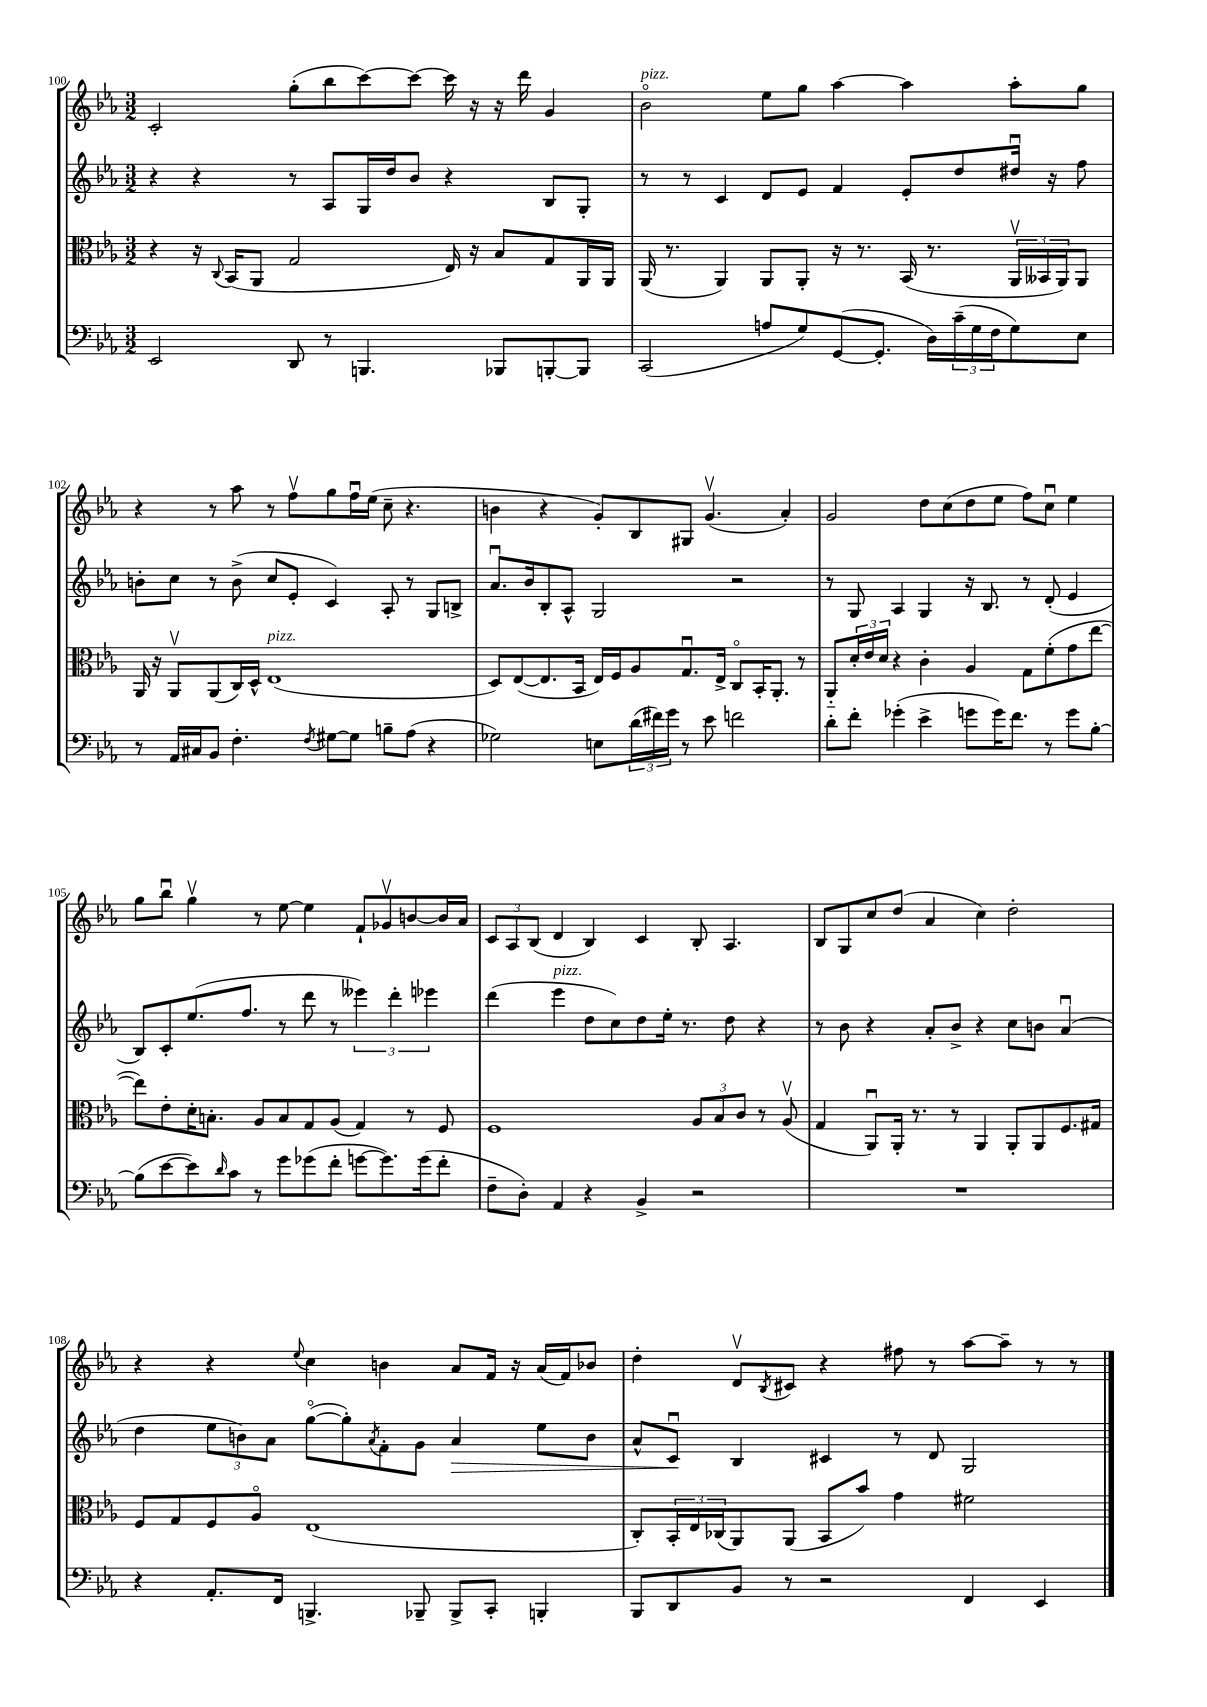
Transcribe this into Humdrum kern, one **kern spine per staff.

**kern	**kern	**kern	**dynam	**kern
*part4	*part3	*part2	*part2	*part1
*staff4	*staff3	*staff2	*staff2	*staff1
*clefF4	*clefC3	*clefG2	*	*clefG2
*k[b-e-a-]	*k[b-e-a-]	*k[b-e-a-]	*	*k[b-e-a-]
*M3/2	*M3/2	*M3/2	*	*M3/2
=100	=100	=100	=100	=100
2EE-/	4r	4r	.	2c'/
.	16r	4r	.	.
.	8qqC/	.	.	.
.	(16BB-/KL	.	.	.
.	8AA-/J	.	.	.
8DD/	2G/	8r	.	(8gg'\L
8r	.	8A-/L	.	8bb-\
4.BBBn/	.	16G/L	.	[8ccc\)
.	.	16dd/J	.	.
.	.	8b-/J	.	8ccc\J_
.	16E-/)	4r	.	16ccc\]
.	16r	.	.	16r
8BBB-X/L	8B-/L	.	.	16r
.	.	.	.	16ddd\
[8BBBn'/	8G/	8B-/L	.	4g/
8BBB/J]	16AA-/L	8G'/J	.	.
.	16AA-/JJ	.	.	.
=101	=101	=101	=101	=101
!	!	!	!	!LO:TX:a:i:t=pizz.
(2CC/	(16AA-/	8r	.	2b-\
.	8.r	.	.	.
.	.	8r	.	.
.	4AA-/)	4c/	.	.
8An/L	8AA-/L	8d/L	.	8ee-\L
8G/)	8AA-'/J	8e-/J	.	8gg\J
([8GG/	16r	4f/	.	[4aa-\
.	8.r	.	.	.
8.GG'/J]	.	.	.	.
.	(16BB-/	8e-'/L	.	4aa-\]
16D\LL)	8.r	.	.	.
(24c~\	.	8dd/	.	.
24G\	.	.	.	.
24F\J	.	.	.	.
8G\)	24AA-v/LL	16dd#Xu/Jk	.	8aa-'\L
.	24BB--X/	.	.	.
.	.	16r	.	.
.	24AA-/J)	.	.	.
8E-\J	8AA-/J	8ff\	.	8gg\J
!!LO:LB:g=z
=102	=102	=102	=102	=102
8r	16AA-/	8bn'\L	.	4r
.	16r	.	.	.
16AA-/LL	8AA-v/L	8cc\J	.	.
16C#X/J	.	.	.	.
8BB-/J	(8AA-/	8r	.	8r
4.F'\	16C/L)	(8b^\	.	8aa-\
.	16D^^/JJ	.	.	.
!	!LO:TX:a:i:t=pizz.	!	!	!
.	(1E-	8cc/L	.	8r
.	.	8e-'/J	.	8ffv\L
8qF/	.	.	.	.
[8G#X\L	.	4c/)	.	8gg\
8G#\J]	.	.	.	16ffu\L
.	.	.	.	(16ee-\JJ
8Bn~\L	.	8A-'/	.	8cc~\
(8A-\J	.	8r	.	4.r
4r	.	8G/L	.	.
.	.	8Bn^/J	.	.
=103	=103	=103	=103	=103
2G-X\)	8D/L)	8.a-u/L	.	4bn\
.	([8E-/	.	.	.
.	.	16b-/k	.	.
.	8.E-/]	8B-'/	.	4r
.	.	8A-^^/J	.	.
.	16BB-/Jk	.	.	.
8En\L	16E-/LL)	2G/	.	8g'/L)
.	16F/J	.	.	.
(24d\L	8A-/	.	.	8B-/
24f#X\)	.	.	.	.
24g\JJ	.	.	.	.
8r	8.Gu/	.	.	8G#X/J
8e-\	.	.	.	(4.gv/
.	16E-^/Jk	.	.	.
2fn\	8C/L	2r	.	.
.	16BB-'/K	.	.	.
.	8.AA-'/J	.	.	.
.	.	.	.	4a-'/)
.	8r	.	.	.
=104	=104	=104	=104	=104
8d'\L	8AA-/L	8r	.	2g/
8f'\J	24d'/L	8G/	.	.
.	24e-/	.	.	.
.	24d/JJ	.	.	.
(4g-X'\	4r	4A-/	.	.
4e-^\	4c'\	4G/	.	8dd\L
.	.	.	.	(8cc\
8gn\L	4A-/	16r	.	8dd\
.	.	8.B-/	.	.
16g\K)	.	.	.	8ee-\J
8.f\J	.	.	.	.
.	8G\L	8r	.	8ff\L)
8r	(8f'\	(8d'/	.	8ccu\J
8g\L	8g\	4e-/	.	4ee-\
[8B-'\J	[8ee-\J	.	.	.
!!LO:LB:g=z
=105	=105	=105	=105	=105
(8B-\L]	8ee-\L])	8B-/L)	.	8gg\L
[8e-\	8e-'\	8c'/	.	8bb-u\J
8e-\])	16d'\K	(8.ee-/	.	4ggv\
.	8.Bn'\J	.	.	.
16qqd/	.	.	.	.
8c\J	.	.	.	.
.	.	8.ff/J	.	.
8r	8A-/L	.	.	8r
8g\L	8B/	8r	.	[8ee-\
(8g-X\	8G/	8ddd\	.	4ee-\]
8f'\J	(8A-/J	8r	.	.
[8gn\L	4G/)	6eee--X\)	.	8f`/L
8.g\])	.	.	.	8g-Xv/
.	.	6ddd'\	.	.
.	8r	.	.	[8bn/
(16g\k	.	.	.	.
.	.	6eee-X\	.	.
8f'\J	8F/	.	.	16b/L]
.	.	.	.	16a-/JJ
=106	=106	=106	=106	=106
8F~\L	1F	(4ddd\	.	12c/L
.	.	.	.	12A-/
8D'\J)	.	.	.	.
.	.	.	.	(12B-/J
!	!	!LO:TX:a:i:t=pizz.	!	!
4AA-/	.	4eee-\	.	4d/
4r	.	8dd\L	.	4B-/)
.	.	8cc\)	.	.
4BB-^/	.	8dd\	.	4c/
.	.	16ee-'\Jk	.	.
.	.	8.r	.	.
2r	12A-/L	.	.	8B-'/
.	12B-/	.	.	.
.	.	8dd\	.	4.A-/
.	12c/J	.	.	.
.	8r	4r	.	.
.	(8A-v/	.	.	.
=107	=107	=107	=107	=107
1.r	4G/	8r	.	8B-/L
.	.	8b-\	.	8G/
.	8AA-u/L)	4r	.	8cc/
.	16AA-'/Jk	.	.	(8dd/J
.	8.r	.	.	.
.	.	8a-'/L	.	4a-/
.	8r	8b-^/J	.	.
.	4AA-/	4r	.	4cc\)
.	8AA-'/L	8cc\L	.	2dd'\
.	8AA-/	8bn\J	.	.
.	8.F/	(4a-u/	.	.
.	16G#X/Jk	.	.	.
!!LO:LB:g=z
=108	=108	=108	=108	=108
4r	8F/L	4dd\	.	4r
.	8G/	.	.	.
8.AA-'/L	8F/	12ee-\L	.	4r
.	.	12bn\)	.	.
.	8A-/J	.	.	.
.	.	12a-\J	.	.
16FF/Jk	.	.	.	.
.	.	.	.	8qqee-/
4.BBBn^/	(1E-	([8gg\L	.	4cc\
.	.	8gg'\])	.	.
.	.	8qa-/	.	.
.	.	8f'\	.	4bn\
8BBB-X~/	.	8g\J	.	.
!	!	!	!LO:HP:b	!
8BBB-^/L	.	4a-/	>	8a-/L
8CC'/J	.	.	.	16f/Jk
.	.	.	.	16r
4BBBn'/	.	8ee-\L	.	(16a-/LL
.	.	.	.	16f/J)
.	.	8b\J	.	8b-X/J
=109	=109	=109	=109	=109
8BBB-/L	8C'/L)	8a-^^/L	.	4dd'\
8DD/	24BB-'/L	8cu/J	.	.
.	24E-/	.	.	.
.	(24C-X/J	.	.	.
8BB-/J	8AA-/)	4B-/	]	8dv/L
.	.	.	.	8qB-/
8r	(8AA-/J	.	.	8c#X/J
2r	8BB-/L	4c#X/	.	4r
.	8b-/J)	.	.	.
.	4g\	8r	.	8ff#X\
.	.	8d/	.	8r
4FF/	2f#X\	2G/	.	[8aa-\L
.	.	.	.	8aa-~\J]
4EE-/	.	.	.	8r
.	.	.	.	8r
==	==	==	==	==
*-	*-	*-	*-	*-
